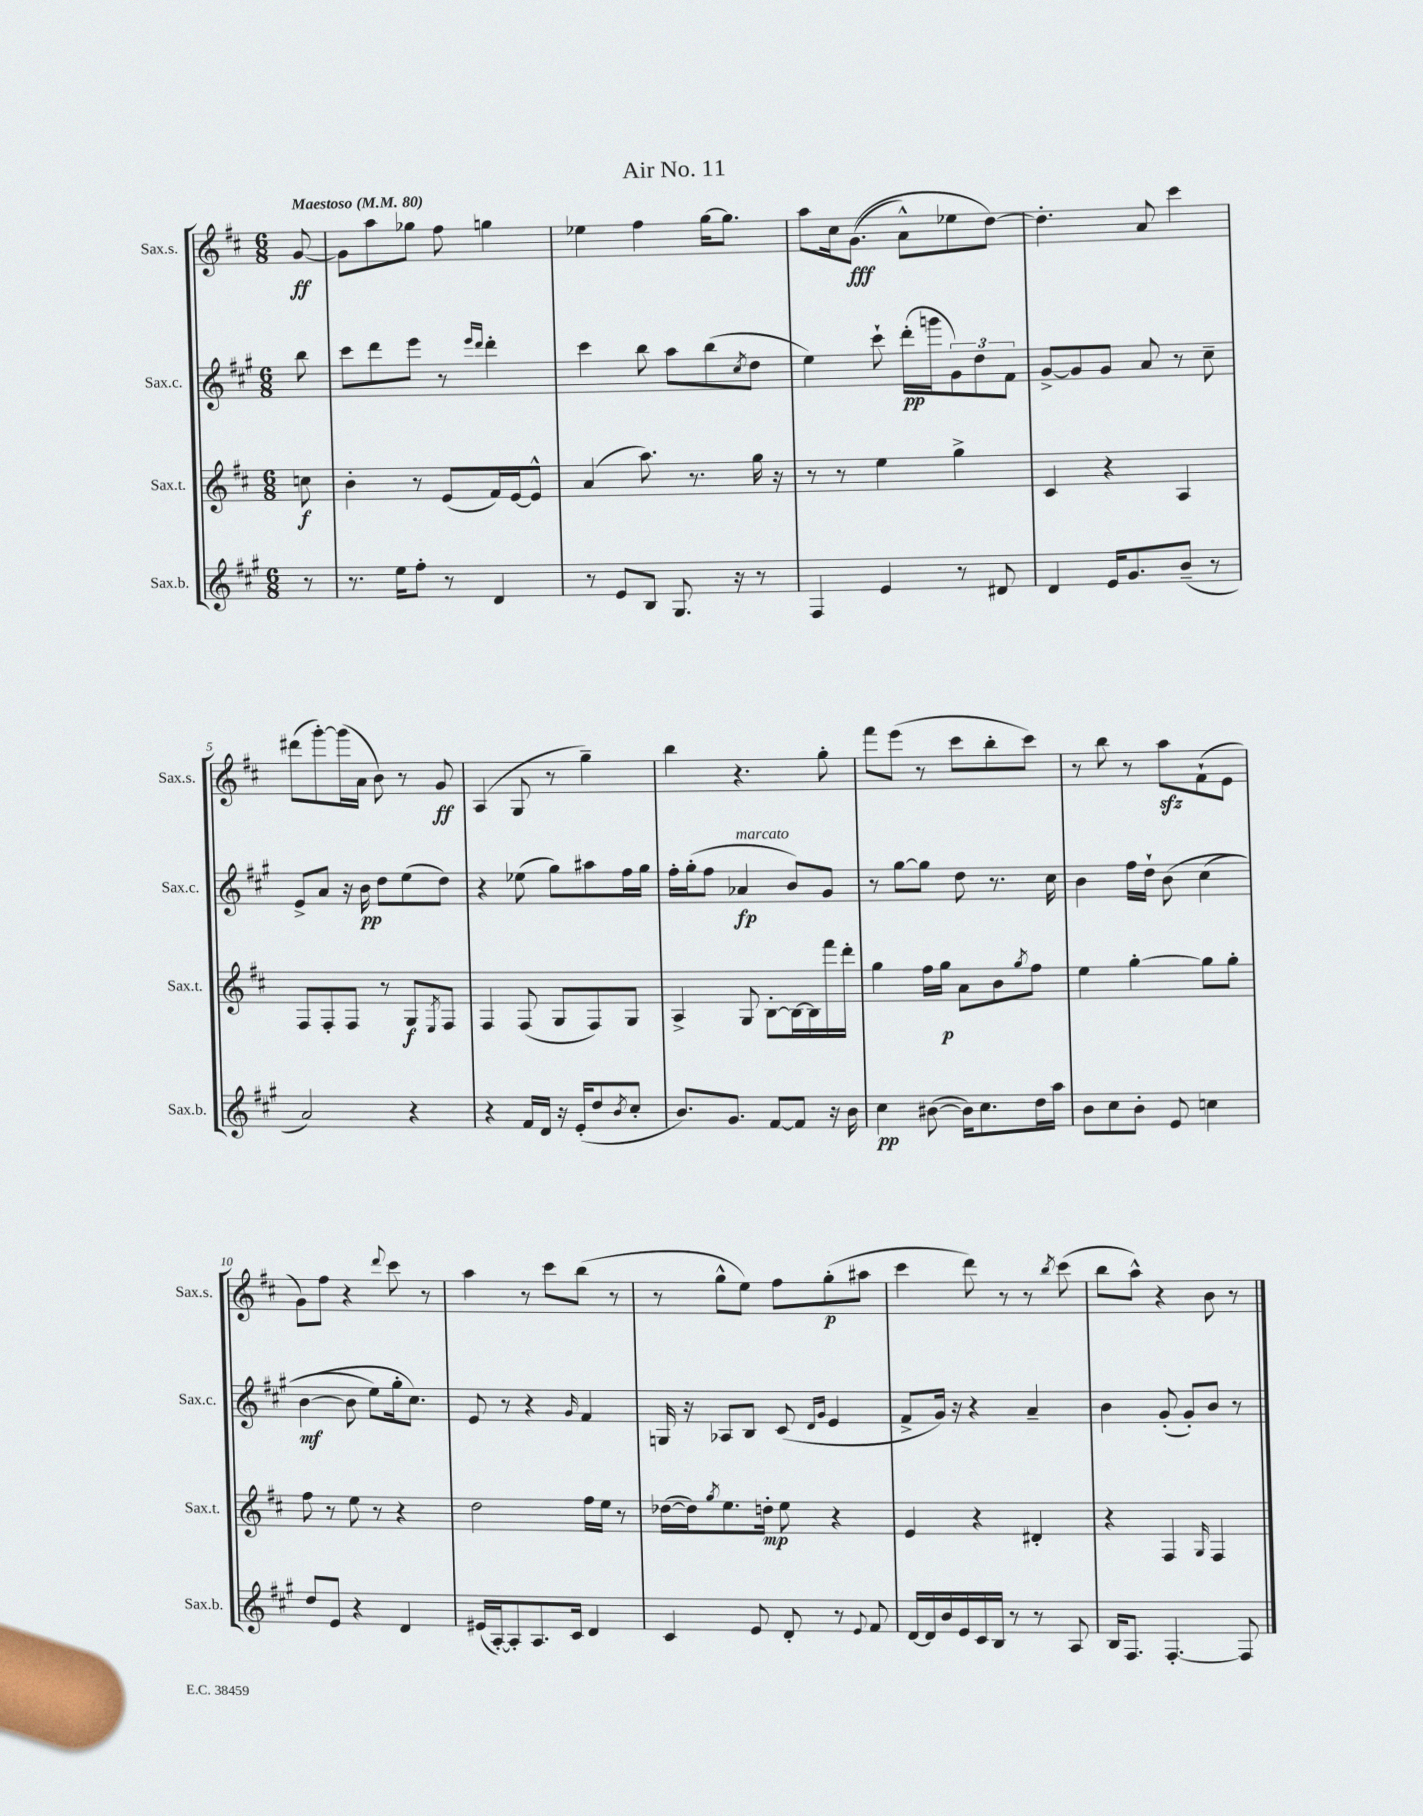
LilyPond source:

\header { title = "Air No. 11" }
<<
\new StaffGroup <<
\new Staff = "s0" \with { instrumentName = "Sax.s." shortInstrumentName = "Sax.s." } {
    \clef treble \key d \major \numericTimeSignature \time 6/8 \partial 8 \tempo "Maestoso" 4 = 80
    g'8~\ff |
    g'8 a''8 ges''8 fis''8 g''4 |
    ees''4 fis''4 g''16~ g''8. |
    a''8 cis''16 g'8.\fff(\( a'8-^) ees''8 d''8~\) |
    d''4.-. a'8 cis'''4 |
    dis'''8( g'''8~-.) g'''16( a'16 b'8) r8 g'8\ff |
    a4( g8 r8 g''4--) |
    b''4 r4. g''8-. |
    fis'''8 e'''8( r8 cis'''8 b''8-. cis'''8) |
    r8 b''8 r8 a''8\sfz fis'8-!( e'8 |
    g'8) fis''8 r4 \appoggiatura { d'''8 } cis'''8 r8 |
    a''4 r8 cis'''8 b''8( r8 |
    r8 g''8-^ e''8) fis''8 g''8-.\p( ais''8 |
    cis'''4 d'''8) r8 r8 \acciaccatura { b''8 } cis'''8( |
    b''8 a''8-^) r4 b'8 r8 \bar "|." |
}
\new Staff = "s1" \with { instrumentName = "Sax.c." shortInstrumentName = "Sax.c." } {
    \clef treble \key a \major \numericTimeSignature \time 6/8 \partial 8
    b''8 |
    cis'''8 d'''8 e'''8 r8 \grace { e'''16 d'''16 } d'''4-. |
    cis'''4 b''8 a''8 b''8( \acciaccatura { cis''8 } d''8 |
    e''4) cis'''8-! d'''16-.\pp( g'''16 \tuplet 3/2 { gis'8) d''8 fis'8 } |
    gis'8~-> gis'8 gis'8 a'8 r8 cis''8-- |
    e'8-> a'8 r16 b'16\pp d''8 e''8( d''8) |
    r4 ees''8( gis''8) ais''8 fis''16 gis''16 |
    fis''16-. gis''16-.( fis''8 aes'4\fp^\markup { \italic "marcato" } b'8) gis'8 |
    r8 gis''8~ gis''8 d''8 r8. cis''16 |
    b'4 fis''16 d''16-! b'8\( cis''4( |
    b'4~\mf b'8 e''8) gis''16-. cis''8.\) |
    e'8 r8 r4 \grace { gis'16 } fis'4 |
    g16 r16 aes8 b8 cis'8( \grace { d'16 gis'16 } e'4 |
    fis'8-> gis'16) r16 r4 a'4-- |
    b'4 gis'8-.( gis'8-.) b'8 r8 \bar "|." |
}
\new Staff = "s2" \with { instrumentName = "Sax.t." shortInstrumentName = "Sax.t." } {
    \clef treble \key d \major \numericTimeSignature \time 6/8 \partial 8
    c''8\f |
    b'4-. r8 e'8( fis'16) e'16~ e'8-^ |
    a'4( a''8.) r8. g''16 r16 |
    r8 r8 e''4 g''4-> |
    cis'4 r4 a4 |
    fis8 fis8-. fis8 r8 g8\f \acciaccatura { e8 } fis8 |
    fis4 fis8( g8 fis8) g8 |
    a4-> g8 b8~-. b16~ b16 fis'''16 d'''16-. |
    g''4 fis''16 g''16\p a'8 b'8 \acciaccatura { g''8 } fis''8 |
    e''4 g''4~-. g''8 g''8-. |
    fis''8 r8 e''8 r8 r4 |
    d''2 fis''16 e''16 r8 |
    des''16~( des''16) \acciaccatura { g''8 } e''8. d''16-.\mp e''8 r4 |
    e'4 r4 dis'4-. |
    r4 fis4 \grace { g16 } fis4 \bar "|." |
}
\new Staff = "s3" \with { instrumentName = "Sax.b." shortInstrumentName = "Sax.b." } {
    \clef treble \key a \major \numericTimeSignature \time 6/8 \partial 8
    r8 |
    r8. e''16 fis''8-. r8 d'4 |
    r8 e'8 b8 gis8. r16 r8 |
    fis4 e'4 r8 dis'8 |
    d'4 e'16 gis'8. b'8--( r8 |
    a'2) r4 |
    r4 fis'16 d'16 r16 e'16-.( d''8 \acciaccatura { b'8 } cis''8-. |
    b'8.) gis'8. fis'8~ fis'8 r16 b'16 |
    cis''4\pp bis'8~( bis'16) cis''8. d''16 a''16 |
    b'8 cis''8 b'8-. e'8 c''4 |
    d''8 e'8 r4 d'4 |
    eis'16( a16~-.) a8-. a8. cis'16 d'4 |
    cis'4 e'8 d'8-. r8 \appoggiatura { e'8 } fis'8 |
    d'16~ d'16 b'16 e'16 cis'16 b16 r8 r8 a8 |
    b16 fis8. fis4.~-. fis8 \bar "|." |
}
>>
>>
